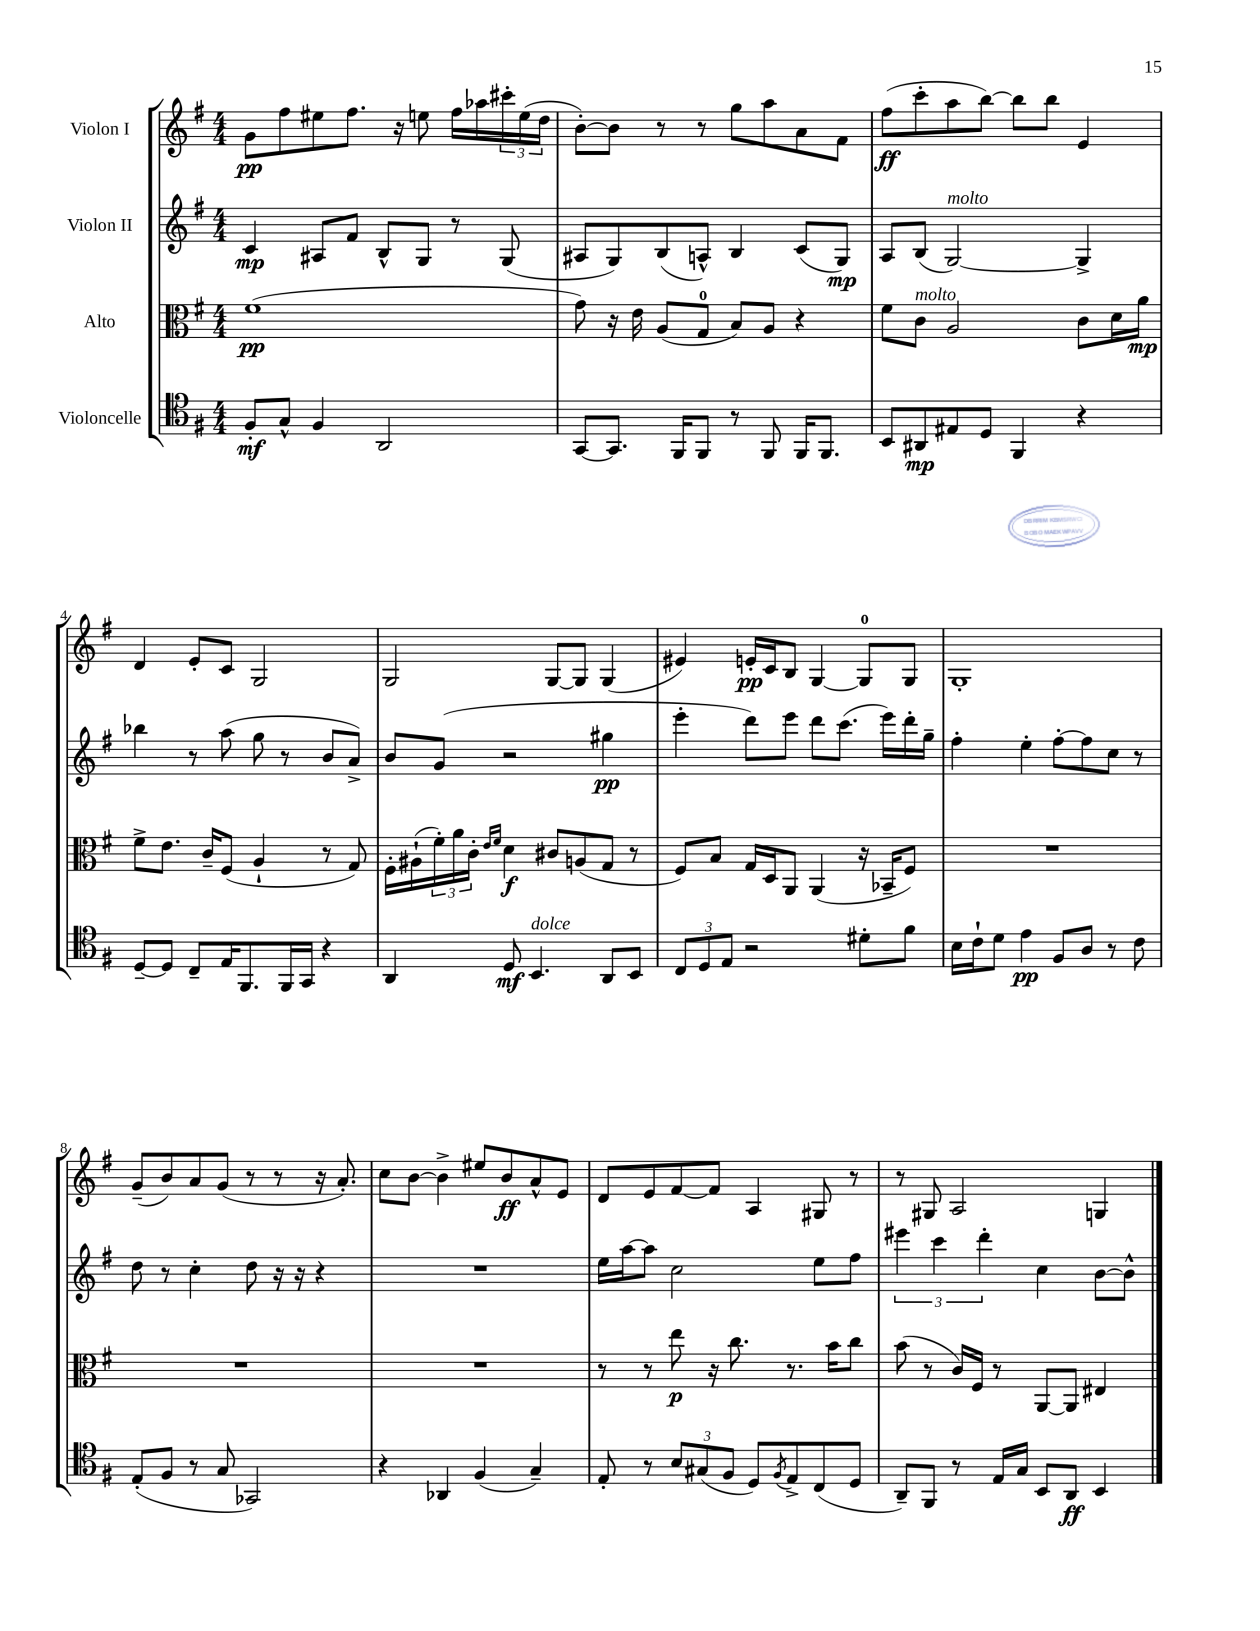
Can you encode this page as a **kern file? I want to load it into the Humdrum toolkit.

**kern	**dynam	**kern	**dynam	**kern	**dynam	**kern	**dynam
*part4	*part4	*part3	*part3	*part2	*part2	*part1	*part1
*staff4	*staff4	*staff3	*staff3	*staff2	*staff2	*staff1	*staff1
*I"Violoncelle	*	*I"Alto	*	*I"Violon II	*	*I"Violon I	*
*clefC4	*	*clefC3	*	*clefG2	*	*clefG2	*
*k[f#]	*	*k[f#]	*	*k[f#]	*	*k[f#]	*
*M4/4	*	*M4/4	*	*M4/4	*	*M4/4	*
=1	=1	=1	=1	=1	=1	=1	=1
8F#'/L	mf	(1f#	pp	4c/	mp	8g\L	pp
8G^^/J	.	.	.	.	.	8ff#\	.
4F#/	.	.	.	8A#X/L	.	8ee#X\	.
.	.	.	.	8f#/J	.	8.ff#\J	.
2AA/	.	.	.	8B^^/L	.	.	.
.	.	.	.	.	.	16r	.
.	.	.	.	8G/J	.	8een\	.
.	.	.	.	8r	.	16ff#\LL	.
.	.	.	.	.	.	16aa-X\	.
.	.	.	.	(8G/	.	24ccc#X'\	.
.	.	.	.	.	.	(24ee\	.
.	.	.	.	.	.	24dd\JJ	.
=2	=2	=2	=2	=2	=2	=2	=2
[8GG/L	.	8g\)	.	8A#X/L	.	[8b'\L)	.
8.GG/J]	.	16r	.	8G/)	.	8b\J]	.
.	.	16e\	.	.	.	.	.
.	.	(8A/L	.	(8B/	.	8r	.
16FF#/KL	.	.	.	.	.	.	.
8FF#/J	.	8G/J	.	8An^^/J)	.	8r	.
8r	.	8B/L)	.	4B/	.	8gg\L	.
8FF#/	.	8A/J	.	.	.	8aa\	.
16FF#/KL	.	4r	.	(8c/L	.	8a\	.
8.FF#/J	.	.	.	.	.	.	.
.	.	.	.	8G/J)	mp	8f#\J	.
=3	=3	=3	=3	=3	=3	=3	=3
8BB/L	.	8f#\L	.	8A/L	.	(8ff#\L	ff
!	!	!LO:TX:a:i:t=molto	!	!	!	!	!
8AA#X/	mp	8c\J	.	(8B/J	.	8ccc'\	.
!	!	!	!	!LO:TX:a:i:t=molto	!	!	!
8E#X/	.	2A/	.	[2G/)	.	8aa\	.
8D/J	.	.	.	.	.	[8bb\J)	.
4FF#/	.	.	.	.	.	8bb\L]	.
.	.	.	.	.	.	8bb\J	.
4r	.	8c\L	.	4G^/]	.	4e/	.
.	.	16d\L	.	.	.	.	.
.	.	16a\JJ	mp	.	.	.	.
!!LO:LB:g=z
=4	=4	=4	=4	=4	=4	=4	=4
[8D~/L	.	8f#^\L	.	4bb-X\	.	4d/	.
8D/J]	.	8.e\J	.	.	.	.	.
8C~/L	.	.	.	8r	.	8e'/L	.
.	.	16c~/KL	.	.	.	.	.
16E/K	.	(8F#/J	.	(8aa\	.	8c/J	.
8.FF#/	.	.	.	.	.	.	.
.	.	4A`/	.	8gg\	.	2G/	.
16FF#/L	.	.	.	8r	.	.	.
16GG/JJ	.	.	.	.	.	.	.
4r	.	8r	.	8b/L	.	.	.
.	.	8G/)	.	8a^/J)	.	.	.
=5	=5	=5	=5	=5	=5	=5	=5
4AA/	.	16F#'\LL	.	8b/L	.	2G/	.
.	.	(16A#X`\	.	.	.	.	.
.	.	24f#'\)	.	(8g/J	.	.	.
.	.	24a\	.	.	.	.	.
.	.	24c'\JJ	.	.	.	.	.
.	.	16qqe/LL	.	.	.	.	.
.	.	16qqf#/JJ	.	.	.	.	.
8D/	mf	4d\	f	2r	.	.	.
!LO:TX:a:i:t=dolce	!	!	!	!	!	!	!
4.BB/	.	.	.	.	.	.	.
.	.	8c#X/L	.	.	.	[8G/L	.
.	.	(8An/	.	.	.	8G/J]	.
8AA/L	.	8G/J	.	4gg#X\	pp	(4G/	.
8BB/J	.	8r	.	.	.	.	.
=6	=6	=6	=6	=6	=6	=6	=6
12C/L	.	8F#/L)	.	4eee'\	.	4e#X/)	.
12D/	.	.	.	.	.	.	.
.	.	8B/J	.	.	.	.	.
12E/J	.	.	.	.	.	.	.
2r	.	16G/LL	.	8ddd\L)	.	16en'/LL	pp
.	.	16D/J	.	.	.	16c/J	.
.	.	8AA/J	.	8eee\J	.	8B/J	.
.	.	(4AA/	.	8ddd\L	.	[4G/	.
.	.	.	.	(8.ccc\J	.	.	.
8d#X'\L	.	16r	.	.	.	8G/L]	.
.	.	16BB-X~/KL	.	16eee\LL)	.	.	.
8f#\J	.	8F#/J)	.	16ddd'\	.	8G/J	.
.	.	.	.	16gg~\JJ	.	.	.
=7	=7	=7	=7	=7	=7	=7	=7
16B\LL	.	1r	.	4ff#'\	.	1G'	.
16c`\J	.	.	.	.	.	.	.
8d\J	.	.	.	.	.	.	.
4e\	pp	.	.	4ee'\	.	.	.
8F#/L	.	.	.	[8ff#'\L	.	.	.
8A/J	.	.	.	8ff#\]	.	.	.
8r	.	.	.	8cc\J	.	.	.
8c\	.	.	.	8r	.	.	.
!!LO:LB:g=z
=8	=8	=8	=8	=8	=8	=8	=8
(8E'/L	.	1r	.	8dd\	.	(8g~/L	.
8F#/J	.	.	.	8r	.	8b/)	.
8r	.	.	.	4cc'\	.	8a/	.
8G/	.	.	.	.	.	(8g/J	.
2GG-X/)	.	.	.	8dd\	.	8r	.
.	.	.	.	16r	.	8r	.
.	.	.	.	16r	.	.	.
.	.	.	.	4r	.	16r	.
.	.	.	.	.	.	8.a'/)	.
=9	=9	=9	=9	=9	=9	=9	=9
4r	.	1r	.	1r	.	8cc\L	.
.	.	.	.	.	.	[8b\J	.
4AA-X/	.	.	.	.	.	4b^\]	.
(4F#/	.	.	.	.	.	8ee#X/L	.
.	.	.	.	.	.	8b/	ff
4G~/)	.	.	.	.	.	8a^^/	.
.	.	.	.	.	.	8e/J	.
=10	=10	=10	=10	=10	=10	=10	=10
8E'/	.	8r	.	16ee\LL	.	8d/L	.
.	.	.	.	[16aa\J	.	.	.
8r	.	8r	.	8aa\J]	.	8e/	.
12B/L	.	8ee\	p	2cc\	.	[8f#/	.
(12G#X/	.	.	.	.	.	.	.
.	.	16r	.	.	.	8f#/J]	.
12F#/J	.	.	.	.	.	.	.
.	.	8.cc\	.	.	.	.	.
8D/L)	.	.	.	.	.	4A/	.
8qF#/	.	.	.	.	.	.	.
8E^/	.	8.r	.	.	.	.	.
(8C/	.	.	.	8ee\L	.	8G#X/	.
.	.	16b\KL	.	.	.	.	.
8D/J	.	8cc\J	.	8ff#\J	.	8r	.
=11	=11	=11	=11	=11	=11	=11	=11
8AA~/L)	.	(8b\	.	6eee#X\	.	8r	.
8FF#/J	.	8r	.	.	.	8G#X/	.
.	.	.	.	6ccc\	.	.	.
8r	.	16c/LL)	.	.	.	2A/	.
.	.	16F#/JJ	.	.	.	.	.
.	.	.	.	6ddd'\	.	.	.
16E/LL	.	8r	.	.	.	.	.
16G/JJ	.	.	.	.	.	.	.
8BB/L	.	[8AA/L	.	4cc\	.	.	.
8AA/J	ff	8AA/J]	.	.	.	.	.
4BB/	.	4E#X/	.	[8b\L	.	4Gn/	.
.	.	.	.	8b^^\J]	.	.	.
==	==	==	==	==	==	==	==
*-	*-	*-	*-	*-	*-	*-	*-
